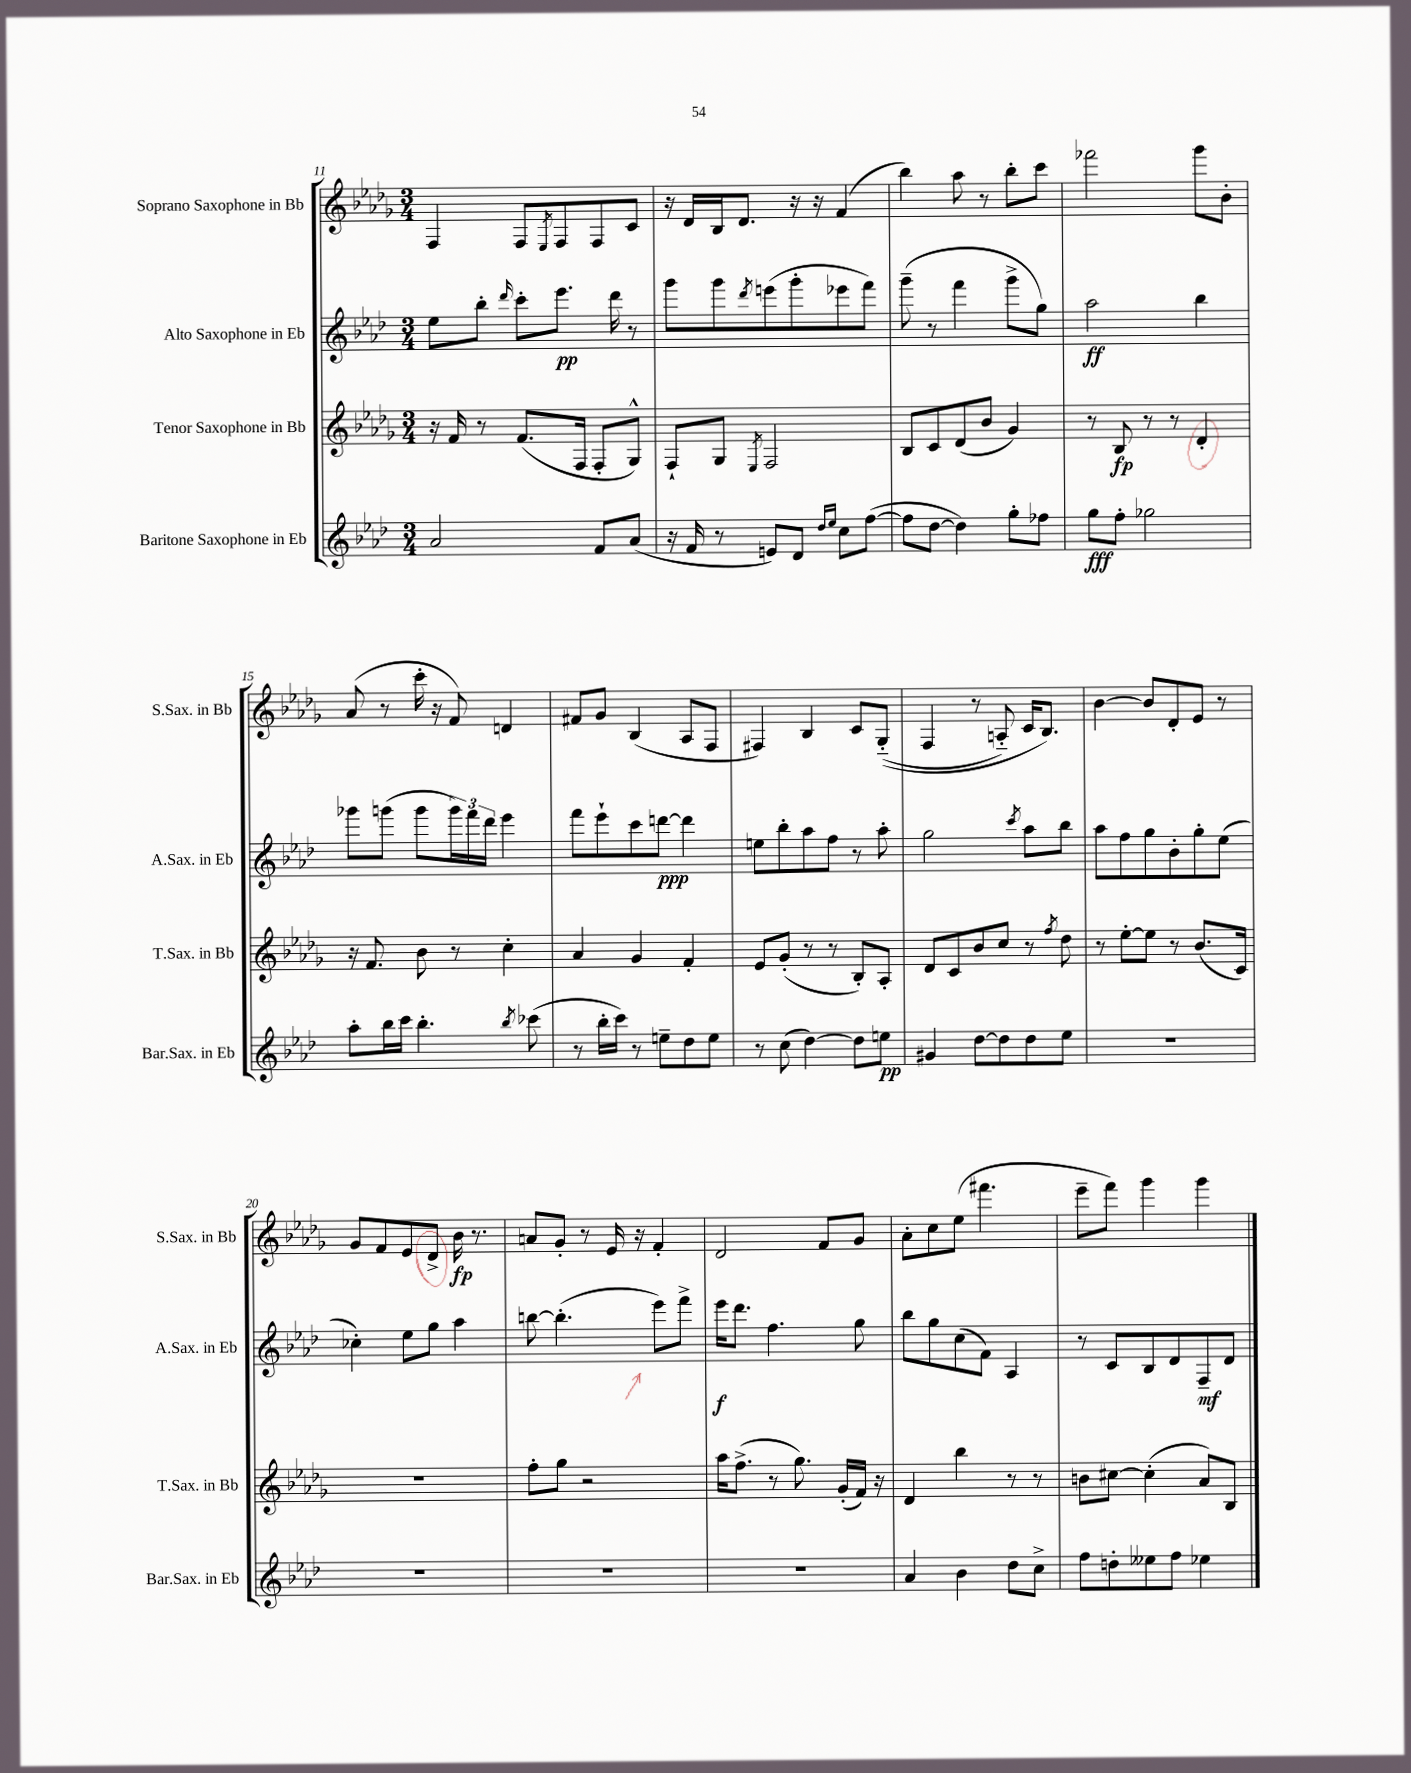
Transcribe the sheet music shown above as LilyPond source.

<<
\new StaffGroup <<
\new Staff = "s0" \with { instrumentName = "Soprano Saxophone in Bb" shortInstrumentName = "S.Sax. in Bb" } {
    \clef treble \key des \major \numericTimeSignature \time 3/4
    f4 f8 \acciaccatura { ees8 } f8 f8 c'8 |
    r16 des'16 bes16 des'8. r16 r16 f'4( |
    bes''4) aes''8 r8 bes''8-. c'''8 |
    fes'''2 ges'''8 bes'8-. |
    aes'8( r8 c'''16-. r16 f'8) d'4 |
    fis'8 ges'8 bes4( aes8 f8 |
    fis4) bes4 c'8 ges8-_(\( |
    f4 r8 a8-_) c'16 bes8.\) |
    bes'4~ bes'8 des'8-. ees'8 r8 |
    ges'8 f'8 ees'8 des'8-> bes'16\fp r8. |
    a'8 ges'8-. r8 ees'16 r16 f'4-. |
    des'2 f'8 ges'8 |
    aes'8-. c''8 ees''8( fis'''4. |
    ees'''8-- f'''8) ges'''4 ges'''4 \bar "|." |
}
\new Staff = "s1" \with { instrumentName = "Alto Saxophone in Eb" shortInstrumentName = "A.Sax. in Eb" } {
    \clef treble \key aes \major \numericTimeSignature \time 3/4
    ees''8 bes''8-. \grace { des'''16 } c'''8-. ees'''8.\pp des'''16 r8 |
    g'''8 g'''8 \acciaccatura { des'''8 } e'''8( g'''8-. ees'''8 f'''8) |
    g'''8--( r8 f'''4 g'''8-> g''8) |
    aes''2\ff bes''4 |
    ges'''8 g'''8( g'''8 \tuplet 3/2 { g'''16) f'''16 des'''16 } ees'''4 |
    f'''8 ees'''8-! c'''8 d'''8~\ppp d'''4 |
    e''8 bes''8-. aes''8 f''8 r8 aes''8-. |
    g''2 \acciaccatura { c'''8 } aes''8 bes''8 |
    aes''8 f''8 g''8 bes'8-. g''8-. ees''8( |
    ces''4-.) ees''8 g''8 aes''4 |
    b''8~ b''4.-.( ees'''8) f'''8-> |
    ees'''16\f des'''8. f''4. g''8 |
    bes''8 g''8 c''8( f'8) aes4 |
    r8 c'8 bes8 des'8 f8--\mf des'8 \bar "|." |
}
\new Staff = "s2" \with { instrumentName = "Tenor Saxophone in Bb" shortInstrumentName = "T.Sax. in Bb" } {
    \clef treble \key des \major \numericTimeSignature \time 3/4
    r16 f'16 r8 f'8.( f16 f8-. ges8-^) |
    f8-! ges8 \acciaccatura { ees8 } f2 |
    bes8 c'8 des'8( bes'8 ges'4) |
    r8 bes8\fp r8 r8 des'4-. |
    r16 f'8. bes'8 r8 c''4-. |
    aes'4 ges'4 f'4-. |
    ees'8 ges'8-.( r8 r8 bes8-.) aes8-. |
    des'8 c'8 bes'8 c''8 r8 \acciaccatura { f''8 } des''8 |
    r8 ees''8~-. ees''8 r8 bes'8.( c'16) |
    R2. |
    f''8-. ges''8 r2 |
    aes''16 f''8.->( r8 ges''8.) ges'16-.( f'16) r16 |
    des'4 bes''4 r8 r8 |
    b'8 cis''8~ cis''4-.( aes'8) bes8 \bar "|." |
}
\new Staff = "s3" \with { instrumentName = "Baritone Saxophone in Eb" shortInstrumentName = "Bar.Sax. in Eb" } {
    \clef treble \key aes \major \numericTimeSignature \time 3/4
    aes'2 f'8 aes'8( |
    r16 f'16 r8 e'8) des'8 \grace { des''16 ees''16 } c''8 f''8~( |
    f''8 des''8~ des''4) g''8-. fes''8 |
    g''8\fff f''8-. ges''2 |
    aes''8-. bes''16 c'''16 bes''4.-. \acciaccatura { bes''8 } ces'''8( |
    r8 bes''16-. c'''16) r8 e''8-- des''8 e''8 |
    r8 c''8( des''4~) des''8 e''8\pp |
    gis'4 des''8~ des''8 des''8 ees''8 |
    R2. |
    R2. |
    R2. |
    R2. |
    aes'4 bes'4 des''8 c''8-> |
    f''8 d''8-. eeses''8 f''8 ees''4 \bar "|." |
}
>>
>>
\layout { \context { \Score currentBarNumber = #11 } }
